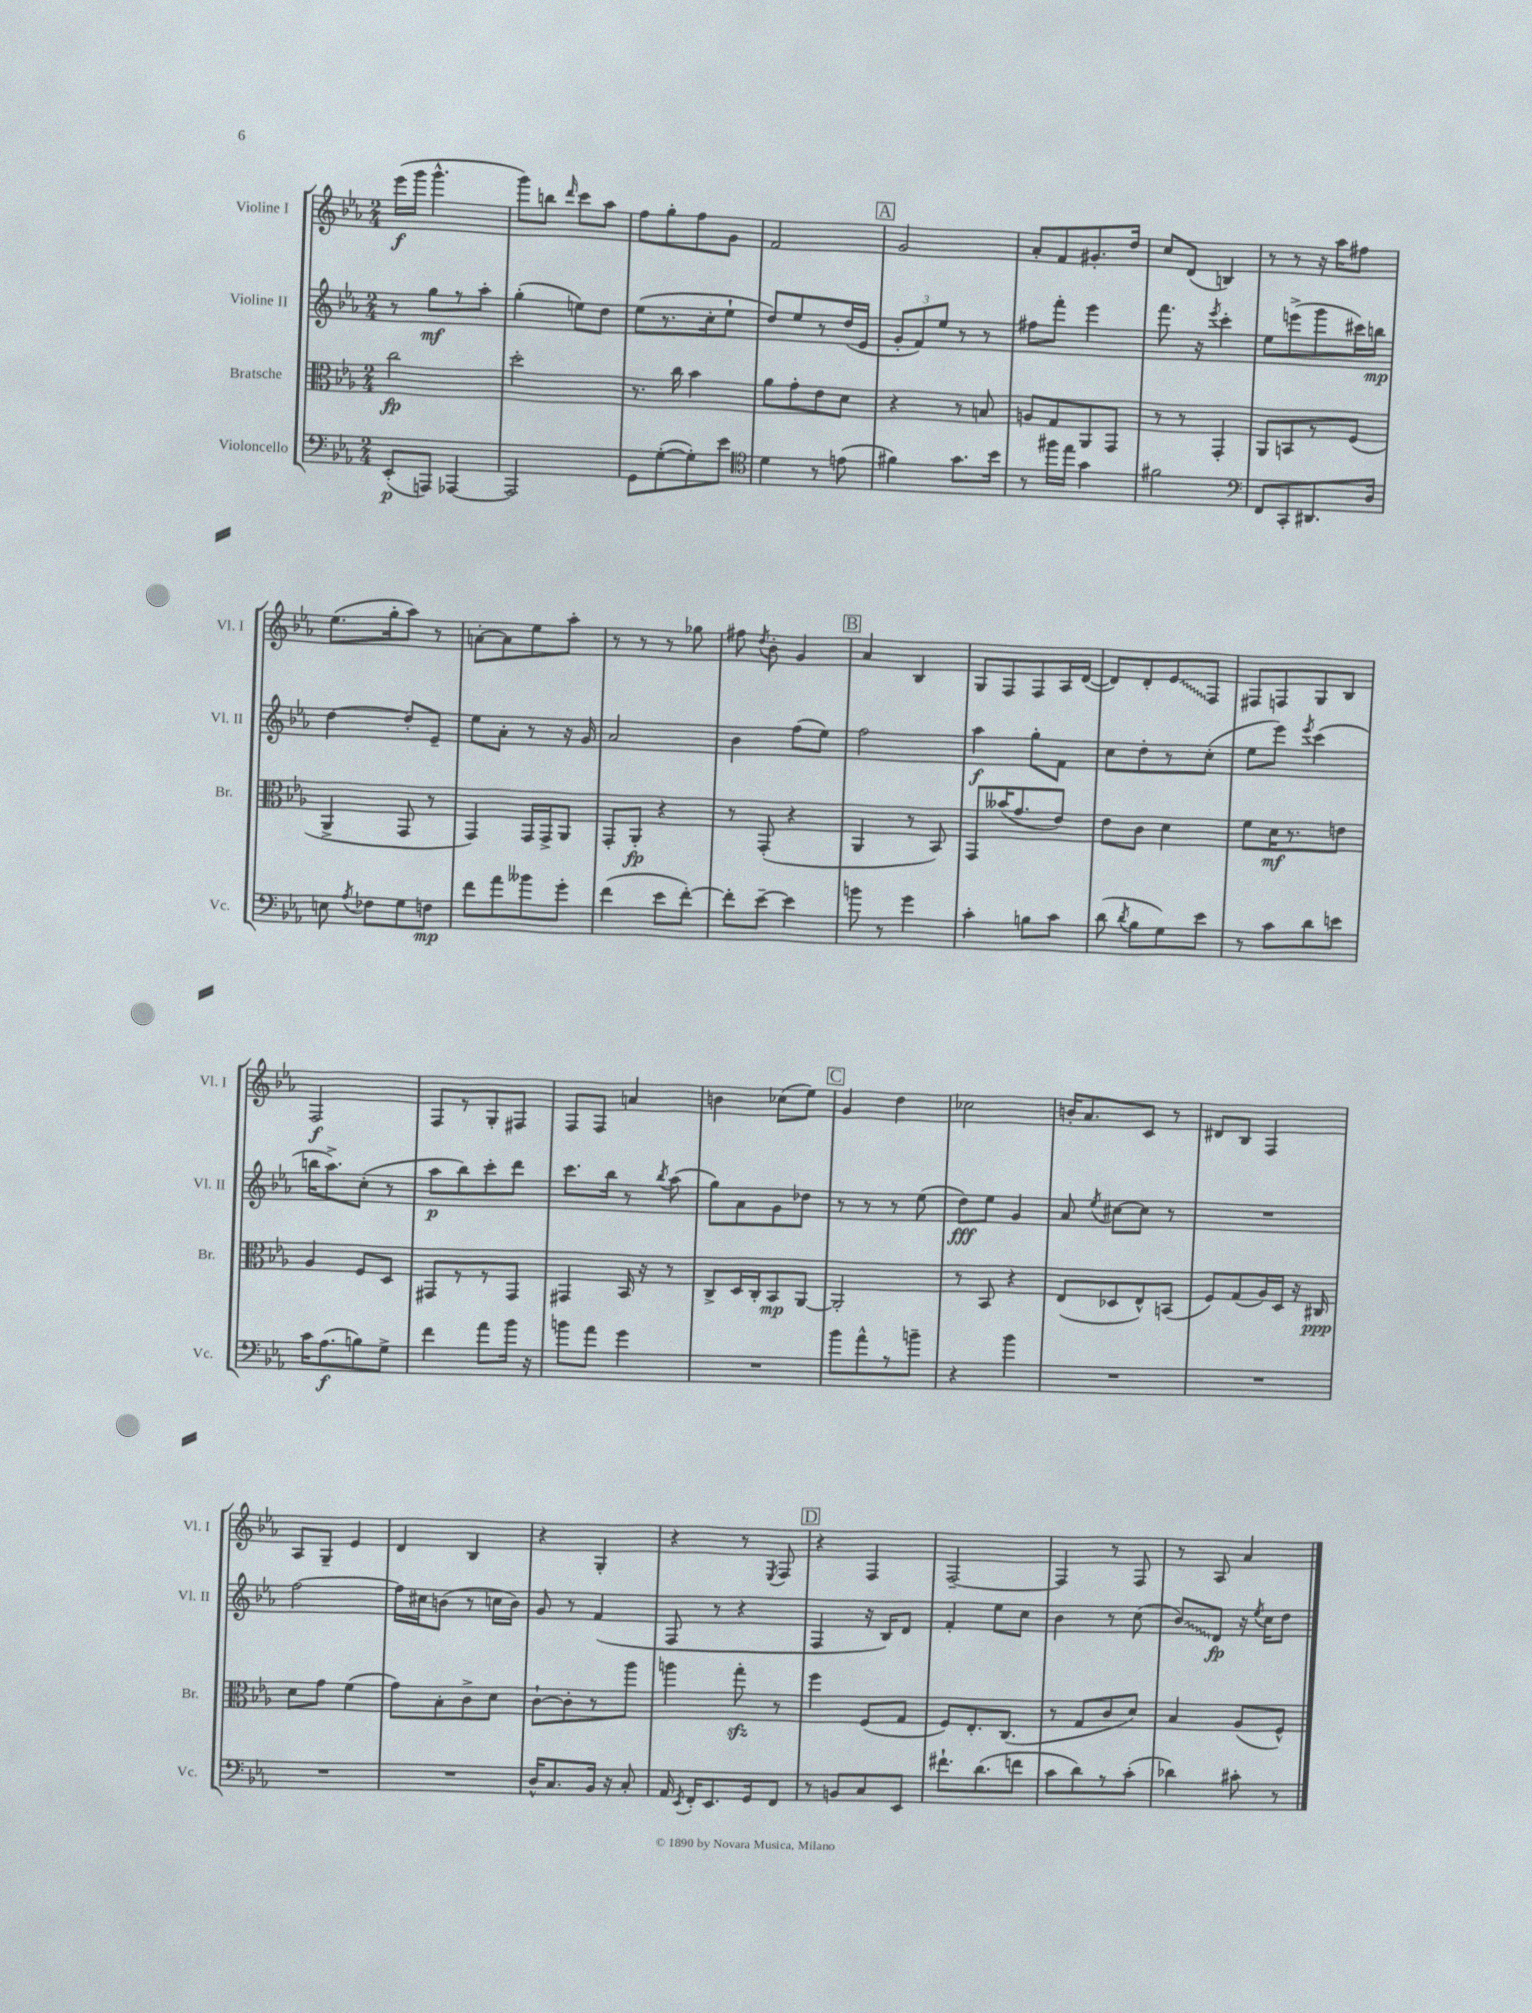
<<
\new StaffGroup <<
\new Staff = "s0" \with { instrumentName = "Violine I" shortInstrumentName = "Vl. I" } {
    \clef treble \key ees \major \numericTimeSignature \time 2/4
    \autoBeamOff ees'''16[\f( g'''16] g'''4.-^ |
    g'''8[) b''8] \grace { d'''16 } c'''8[ aes''8] |
    f''8[ g''8-. f''8 g'8] |
    f'2 |
    \mark \markup { \box "A" } g'2 |
    aes'8[-. f'8 gis'8.-. d''16] |
    c''8[ d'8]( b4) |
    r8 r8 r16 aes''16[ fis''8] |
    ees''8.[( g''16-. aes''8]) r8 |
    a'8[~-. a'8 ees''8 aes''8]-. |
    r8 r8 r8 ges''8 |
    fis''8 \acciaccatura { d''8 } bes'8-. g'4 |
    \mark \markup { \box "B" } aes'4 bes4 |
    g8[ f8 f8 aes16 d'16]~( |
    d'8[) d'8-. \once \override Glissando.style = #'zigzag ees'8\glissando f8] |
    fis8[ f8 g8 bes8] |
    f2\f |
    f8[ r8 g8-. fis8] |
    f8[ f8] a'4 |
    b'4 ces''8[( ees''8]) |
    \mark \markup { \box "C" } g'4 d''4 |
    ces''2 |
    b'16[-. aes'8. c'8] r8 |
    dis'8[ bes8] f4 |
    aes8[ g8]-- ees'4 |
    d'4 bes4 |
    r4 g4-. |
    r4 r8 \acciaccatura { ees8 } f8 |
    \mark \markup { \box "D" } r4 f4 |
    f2~-- |
    f4 r8 f8 |
    r8 aes8 aes'4 \bar "|." |
}
\new Staff = "s1" \with { instrumentName = "Violine II" shortInstrumentName = "Vl. II" } {
    \clef treble \key ees \major \numericTimeSignature \time 2/4
    \autoBeamOff r8 g''8[\mf r8 aes''8]-. |
    g''4-.( e''8[) d''8] |
    ees''8[( r8. c''16-. ees''8]-! |
    d''8[) ees''8 r8 d''16( ees'16] |
    \mark \markup { \box "A" } \tuplet 3/2 { g'8[-. f'8) ees''8] } r8 r8 |
    fis''8[ f'''8]-. ees'''4 |
    f'''8. r16 \acciaccatura { ees'''8 } c'''4-. |
    ees''8[ e'''8->( g'''8 cis'''16) b''16]\mp |
    d''4~ d''8[-. ees'8]-- |
    ees''8[ aes'8]-. r8 r16 g'16 |
    aes'2 |
    bes'4 f''8[( ees''8]) |
    \mark \markup { \box "B" } f''2 |
    aes''4\f g''8[-. f'8] |
    c''8[ d''8-. r8 c''8]-.( |
    ees''8[ ees'''8]) \acciaccatura { ees'''8 } c'''4( |
    b''16[ aes''8.->) c''8]-.( r8 |
    aes''8[\p bes''8) c'''8-. d'''8] |
    c'''8.[ bes''16] r8 \acciaccatura { bes''8 } aes''8( |
    g''8[) aes'8 g'8 des''8] |
    \mark \markup { \box "C" } r8 r8 r8 ees''8( |
    d''8[\fff) ees''8] g'4 |
    aes'8 \acciaccatura { ees''8 } cis''8[~ cis''8] r8 |
    R2 |
    f''2~ |
    f''16[ cis''16 b'8]( r8 c''16[ b'16]) |
    g'8 r8 f'4( |
    f8 r8 r4 |
    \mark \markup { \box "D" } f4 r16 bes16[) d'8] |
    f'4-. ees''8[ c''8] |
    bes'4 r8 c''8( |
    \once \override Glissando.style = #'zigzag bes'8[\glissando) d'8]\fp r16 \acciaccatura { ees''8 } c''16[ d''8] \bar "|." |
}
\new Staff = "s2" \with { instrumentName = "Bratsche" shortInstrumentName = "Br." } {
    \clef alto \key ees \major \numericTimeSignature \time 2/4
    \autoBeamOff c''2\fp |
    d''2-. |
    r8. c''16 bes'4 |
    aes'8[ g'8-. ees'8 d'8] |
    \mark \markup { \box "A" } r4 r8 b8 |
    a8[ g8 aes,8 g,8] |
    r8 r8 g,4-. |
    aes,8[ b,8 r8 f8]( |
    aes,4-> g,8 r8 |
    g,4) g,16[ g,16-> aes,8] |
    g,8[-. aes,8]-.\fp r4 |
    r8 g,8-.( r4 |
    \mark \markup { \box "B" } aes,4 r8 bes,8) |
    g,8[ beses'16( g'8. ees'8]) |
    ees'8[ c'8] d'4 |
    f'8[ d'16\mf r8. e'8] |
    aes4 f8[ d8] |
    gis,8[ r8 r8 gis,8] |
    gis,4 bes,16 r16 r8 |
    c8[-> d16 c16-. bes,8\mp aes,8]~ |
    \mark \markup { \box "C" } aes,2-. |
    r8 bes,8 r4 |
    ees8[( des8 ees8-^) b,8]( |
    f8[) g8( aes16) d16] r16 cis16\ppp |
    d'8[ g'8] f'4( |
    g'8[) bes8-. c'8-> d'8] |
    c'8[~-! c'8-. r8 aes''8] |
    a''4 g''8-.\sfz r8 |
    \mark \markup { \box "D" } f''4 f8[( g8] |
    f8[) ees8.-. c8.]( |
    r8 g8[ c'8 d'8]) |
    bes4 aes8[( f8]-^) \bar "|." |
}
\new Staff = "s3" \with { instrumentName = "Violoncello" shortInstrumentName = "Vc." } {
    \clef bass \key ees \major \numericTimeSignature \time 2/4
    \autoBeamOff ees,8[-.\p( a,,8]) aes,,4~ |
    aes,,2 |
    g,8[ g8~-.( g8-.) ees'8] |
    \clef tenor d'4 r8 e'8( |
    \mark \markup { \box "A" } fis'4) g'8.[ bes'16] |
    r8 fis''16[ ees''16] g'4 |
    fis'2 |
    \clef bass f,8[ c,8-. dis,8. d16] |
    e8 \acciaccatura { aes8 } fes8[ g8 f8]\mp |
    f'8[ aes'8 beses'8 g'8]-. |
    f'4( ees'8[ f'8]~-.) |
    f'8[-. ees'8]~-- ees'4 |
    \mark \markup { \box "B" } b'8 r8 g'4 |
    c'4-. b8[ c'8] |
    d'8( \acciaccatura { d'8 } bes8[ g8) ees'8] |
    r8 c'8[ d'8 e'8] |
    c'16[ aes8.\f( b8) g8]-> |
    f'4 aes'8[ bes'16] r16 |
    b'8[ aes'8] g'4 |
    R2 |
    \mark \markup { \box "C" } bes'8[ aes'8-^ r8 b'8]-- |
    r4 bes'4 |
    R2 |
    R2 |
    R2 |
    R2 |
    d16[-^ c8. bes,16] r16 c8-. |
    aes,16 \acciaccatura { ees,8 } f,16[-. ees,8. g,16 f,8] |
    \mark \markup { \box "D" } r8 b,8[ c8 ees,8] |
    fis'8.[-! d'8.( f'8] |
    c'8[ d'8) r8 c'8]-.( |
    des'4) cis'8-. r8 \bar "|." |
}
>>
>>
\layout { \context { \Score \remove "Bar_number_engraver" } }
